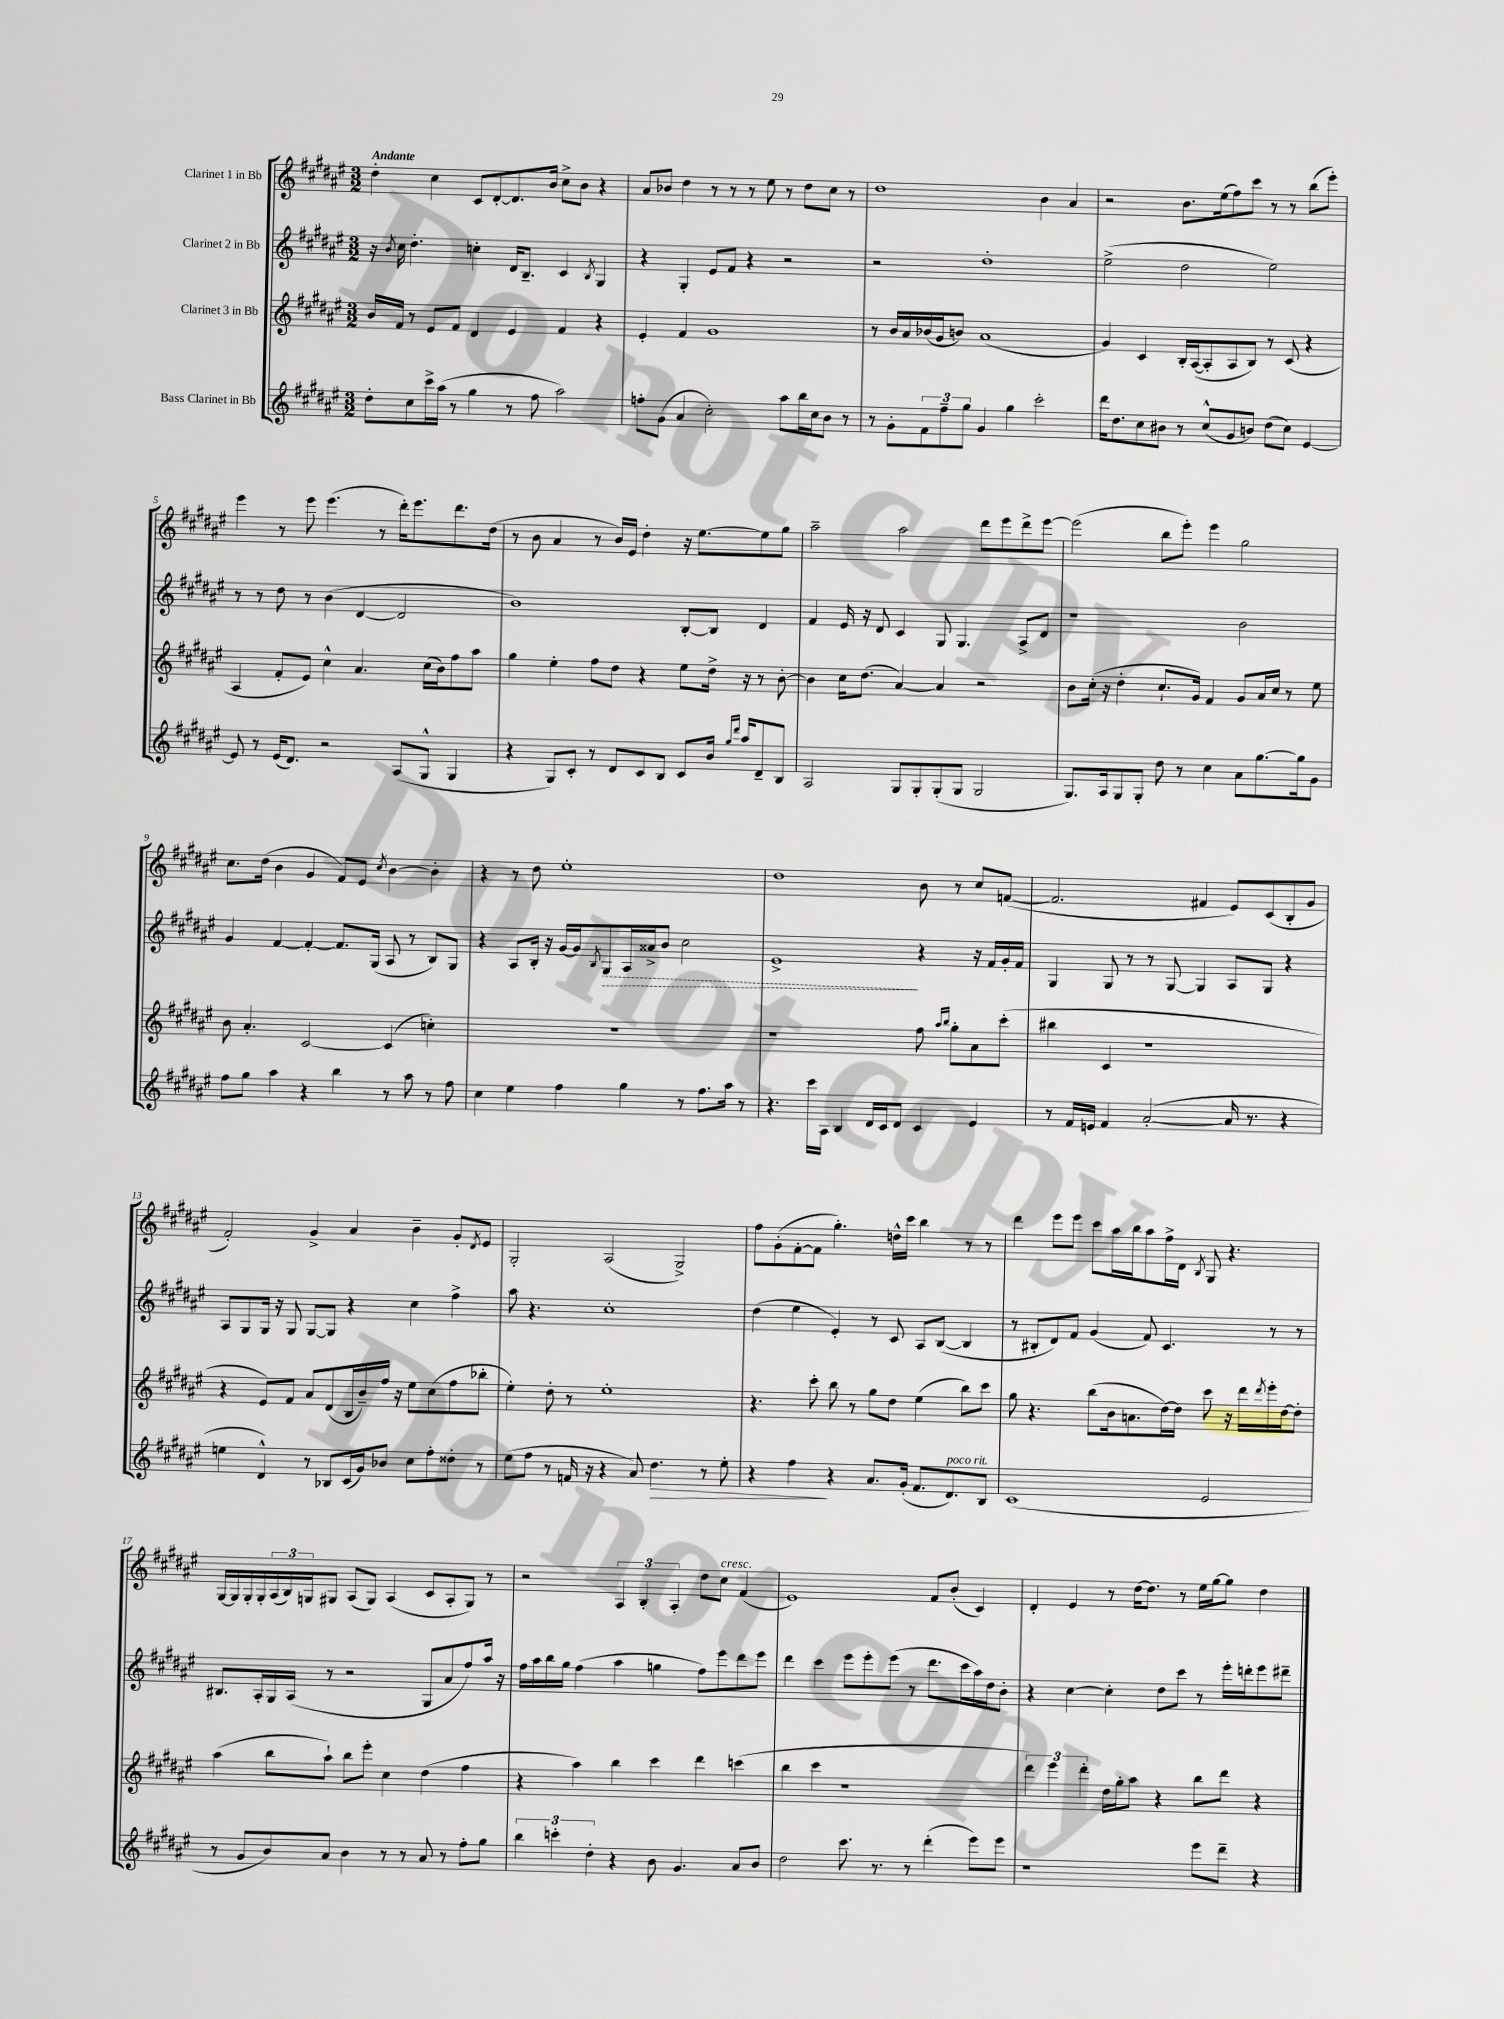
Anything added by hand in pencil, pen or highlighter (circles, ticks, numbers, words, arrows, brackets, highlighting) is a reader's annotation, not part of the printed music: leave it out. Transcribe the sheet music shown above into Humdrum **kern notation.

**kern	**kern	**kern	**kern
*staff4	*staff3	*staff2	*staff1
*clefG2	*clefG2	*clefG2	*clefG2
*k[f#c#g#d#a#e#]	*k[f#c#g#d#a#e#]	*k[f#c#g#d#a#e#]	*k[f#c#g#d#a#e#]
*M3/2	*M3/2	*M3/2	*M3/2
8dd#'	16b	16r	4dd#'
.	.	8qb	.
.	16f#	16cc#	.
8cc#	8r	4.dd#'	.
16ccc#^	8e#	.	4cc#
(16aa#	.	.	.
8r	8f#	.	.
4gg#	4d#	4cc'	8c#
.	.	.	[8d#'
8r	4e#	16d#	8.d#]
.	.	8.B~	.
8ff#	.	.	.
.	.	.	16b
2aa#)	4f#	4c#	8cc#^
.	.	.	8b
.	.	8qB	.
.	4r	4G#	4r
=	=	=	=
8ff'	4e#'	4r	8a#
(8g#	.	.	8b-
4a#	4f#	4G#'	4dd#
2cc#')	1g#	8e#	8r
.	.	8f#	8r
.	.	4r	8r
.	.	.	8ee#
8aa#	.	2r	8r
16bb	.	.	8dd#
16cc#	.	.	.
8b	.	.	8cc#
8r	.	.	8r
=	=	=	=
8r	8r	2r	1dd#
8g#'	16b	.	.
.	16a#	.	.
12f#	(16b-	.	.
.	16g#	.	.
12ff#~	.	.	.
.	8b)	.	.
12gg#	.	.	.
4g#	(1a#	1dd#'	.
4gg#	.	.	.
2ccc#'	.	.	4b
.	.	.	4a#
=	=	=	=
16ddd#	4g#)	(2ee#^	2r
8.dd#	.	.	.
8cc#	4c#	.	.
8b#	.	.	.
8r	16B'	2dd#	8.b
.	([16A#	.	.
(8cc#^^	8A#']	.	.
.	.	.	(16ee#
8g#	8A#	.	8ff#)
8b)	8B)	.	8ccc#
(8dd#	8r	2ee#)	8r
8cc#)	(8c#	.	8r
[4e#	4r	.	(8bb
.	.	.	8eee#')
=	=	=	=
8e#]	4A#	8r	4eee#
8r	.	8r	.
(16e#	8f#'	8dd#	8r
8.d#)	.	.	.
.	8e#)	8r	8eee#
2r	4cc#^^	(4b	(4.eee#
.	4.a#	[4d#	.
.	.	.	8r
(8A#	.	2d#]	16ddd#')
.	.	.	8.eee#
8G#^^	(16cc#	.	.
.	16b)	.	.
4G#	8ff#	.	8.ddd#
.	8aa#	.	.
.	.	.	(16dd#
=	=	=	=
4r	4gg#	1b)	8r
.	.	.	8b
8G#)	4ee#'	.	4a#
8c#'	.	.	.
8r	8ff#	.	8r
8d#	8dd#	.	16b)
.	.	.	16e#
8c#	4r	.	4dd#'
8B	.	.	.
8c#	8ee#	[8B'	16r
.	.	.	[8.ee#
16b	16dd#^	8B]	.
16qqgg#	.	.	.
16qqddd#	.	.	.
16aa#	16r	.	.
8d#~	8r	4d#	8ee#]
8B	[8b'	.	8gg#
=	=	=	=
2A#	4b]	4f#	2aa#~
.	16cc#	16e#	.
.	(8.dd#	16r	.
.	.	8d#	.
8G#	[4a#)	4c#	2aa#
8G#'	.	.	.
(8G#'	4a#]	8G#	.
8G#	.	4.G#	.
2G#	2r	.	8ddd#
.	.	.	8eee#
.	.	8A#^	8ddd#^
.	.	8d#	[8eee#
=	=	=	=
8.G#)	8b	1r	(2eee#]
.	(16cc#'	.	.
16A#	16r	.	.
8G#	4dd#'	.	.
8G#'	.	.	.
8dd#	8.cc#`	.	8bb
8r	.	.	8eee#')
.	16g#)	.	.
4cc#	4f#	.	4eee#
8a#	8g#	2b	2gg#
[8.gg#	16a#	.	.
.	16cc#	.	.
.	8r	.	.
16gg#]	.	.	.
8g#	8ee#	.	.
=	=	=	=
8ff#	8b	4g#	8.cc#
8gg#	4.a#'	.	.
.	.	.	(16dd#
4aa#	.	[4f#	4b
4r	[2c#	4f#'_	4g#
4bb	.	8.f#]	8f#)
.	.	.	8e#
.	.	(16G#	.
.	.	.	8qcc#
8r	(4c#]	8A#	[4b
8aa#	.	8r	.
8r	4cc')	8B)	4b']
8ff#	.	8G#	.
=	=	=	=
4cc#	1.r	4r	4r
4ee#	.	8A#	8r
.	.	16B'	8dd#
.	.	16r	.
4ff#	.	[16g#	1ee#'
.	.	16g#]	.
.	.	8qB	.
.	.	8G#	.
4gg#	.	16A#	.
.	.	16a##^	.
.	.	8b	.
8r	.	2cc#	.
8.ff#	.	.	.
16aa#	.	.	.
8r	.	.	.
=	=	=	=
4.r	1r	1e#^	1dd#
16ccc#	.	.	.
16A#	.	.	.
4B	.	.	.
16d#	.	.	.
16c#	.	.	.
8d#	.	.	.
4c#	8ff#	4r	8b
.	16qqaa#	.	.
.	16qqbb	.	.
.	8gg#'	.	8r
4e#	8a#	16r	8cc#
.	.	16f#	.
.	(8ccc#'	16g#'	([8f
.	.	16f#	.
=	=	=	=
8r	4bb#	4G#	2.f]
16f#	.	.	.
16e	.	.	.
4f#	4c#	8G#	.
.	.	8r	.
([2a#'	1r	8r	.
.	.	[8G#	.
.	.	4G#]	4f#
16a#]	.	8A#	8e#)
8.r	.	.	.
.	.	8G#	(8c#
4r	.	4r	8B'
.	.	.	8g#
=	=	=	=
4ee	4r	8A#	2f#')
.	.	8G#	.
4d#^^)	8e#)	16G#	.
.	.	16r	.
.	8f#	8G#	.
8r	8a#	[8G#	4g#^
8B-	(8d#	8G#]	.
(16c#	16B	4r	4a#
16g#)	16b~)	.	.
8b-	16ff#	.	.
.	16r	.	.
8cc#	8ee#	4cc#	4b~
8ff#'	(8cc#	.	.
8dd##'	8ff#	4ff#^	8g#'
.	.	.	8qd#
8r	8bb-'	.	8e#
=	=	=	=
(8ee#	4ee#')	8aa#	2G#'
8ff#	.	4.r	.
8r	8dd#'	.	.
16f	8r	.	.
16r	.	.	.
4r	1ee#'	1cc#'	(2A#
8a#)	.	.	.
4.dd#	.	.	.
.	.	.	2G#^)
8r	.	.	.
8ee#'	.	.	.
=	=	=	=
4r	4.r	(4dd#	8ff#
.	.	.	(8g#'
4ff#	.	4ee#	[8f#'
.	8ccc#'	.	8f#]
4r	8bb	4e#')	4.gg#')
.	8r	.	.
8.a#	8gg#	8r	.
.	8dd#	8c#	16dd^^
(16g#'	.	.	16ccc#
8.f#	(4ee#	8A#	4bb
.	.	([8B	.
8.d#)	.	.	.
.	8bb)	4B]	8r
8B	8ccc#	.	8r
=	=	=	=
(1c#	8gg#	8r	4ddd#
.	4.r	8B#'	.
.	.	8d#)	8eee#
.	.	8f#	8eee#
.	(8bb	(4g#	8ccc#
.	16b	.	16aa#
.	8.a	.	16bb
.	.	8f#)	8aa#
.	[16dd#)	4.c#	16ff#^
.	16dd#]	.	16d#
.	.	.	8qB
2e#	8ccc#	.	8G#
.	16r	.	4.r
.	16ddd#	.	.
.	8qddd#	.	.
.	16eee#'	8r	.
.	[16dd#	.	.
.	8dd#']	8r	.
=	=	=	=
8r	(4aa#	8.B#	[16G#
.	.	.	16G#]
8g#	.	.	16G#'
.	.	16A#'	16G#'
8b)	8bb	16G#	(24A#
.	.	.	24B)
.	.	(16A#	.
.	.	.	24G
8a#	8aa#`)	8r	8G#
4b	8bb	2r	(8A#
.	8eee#'	.	8G#)
8r	4cc#	.	(4A#
8r	.	.	.
8a#	(4dd#	8G#	8c#
8r	.	8a#	8A#'
8ff#'	4ff#	8ff#)	8G#)
8gg#	.	16aa#	8r
.	.	16r	.
=	=	=	=
6bb	4r	16ff#	2r
.	.	16aa#	.
.	.	16bb	.
6ccc'	.	.	.
.	.	16gg#	.
.	4aa#)	(4ff#	.
6dd#'	.	.	.
4r	4bb	4aa#	6A#
.	.	.	6B'
8b	4ccc#	4gg	.
.	.	.	6A#'
4.g#	.	.	.
.	4ddd#	8ff#)	8dd#
.	.	8eee#	8cc#
8a#	(4ccc	8ddd#	(4f#
8b	.	8eee#	.
=	=	=	=
2dd#	4bb	4ddd#	1e#)
.	4ccc#	4ccc#	.
8.ccc#	1r	8eee#	.
.	.	8eee#'	.
8.r	.	.	.
.	.	(8eee#	.
8r	.	8r	.
(4ddd#'	.	8.ddd#	8f#
.	.	.	(8b'
.	.	16ccc#	.
8eee#)	.	16aa#)	4c#)
.	.	16dd#	.
8eee#	.	8b'	.
=	=	=	=
1r	6ddd#)	4r	4d#'
.	6eee#	.	.
.	.	[4cc#	4e#
.	6ddd#'	.	.
.	16dd#	4cc#']	8r
.	16gg#'	.	.
.	8aa#	.	[16dd#
.	.	.	8.dd#]
.	4r	8dd#	.
.	.	8ccc#	8r
8eee#	8bb	8r	16ee#
.	.	.	[16gg#
8ddd#~	8ddd#	16eee#'	8gg#]
.	.	16ddd'	.
4r	4r	8eee#	4dd#
.	.	8ddd#~	.
==	==	==	==
*-	*-	*-	*-
